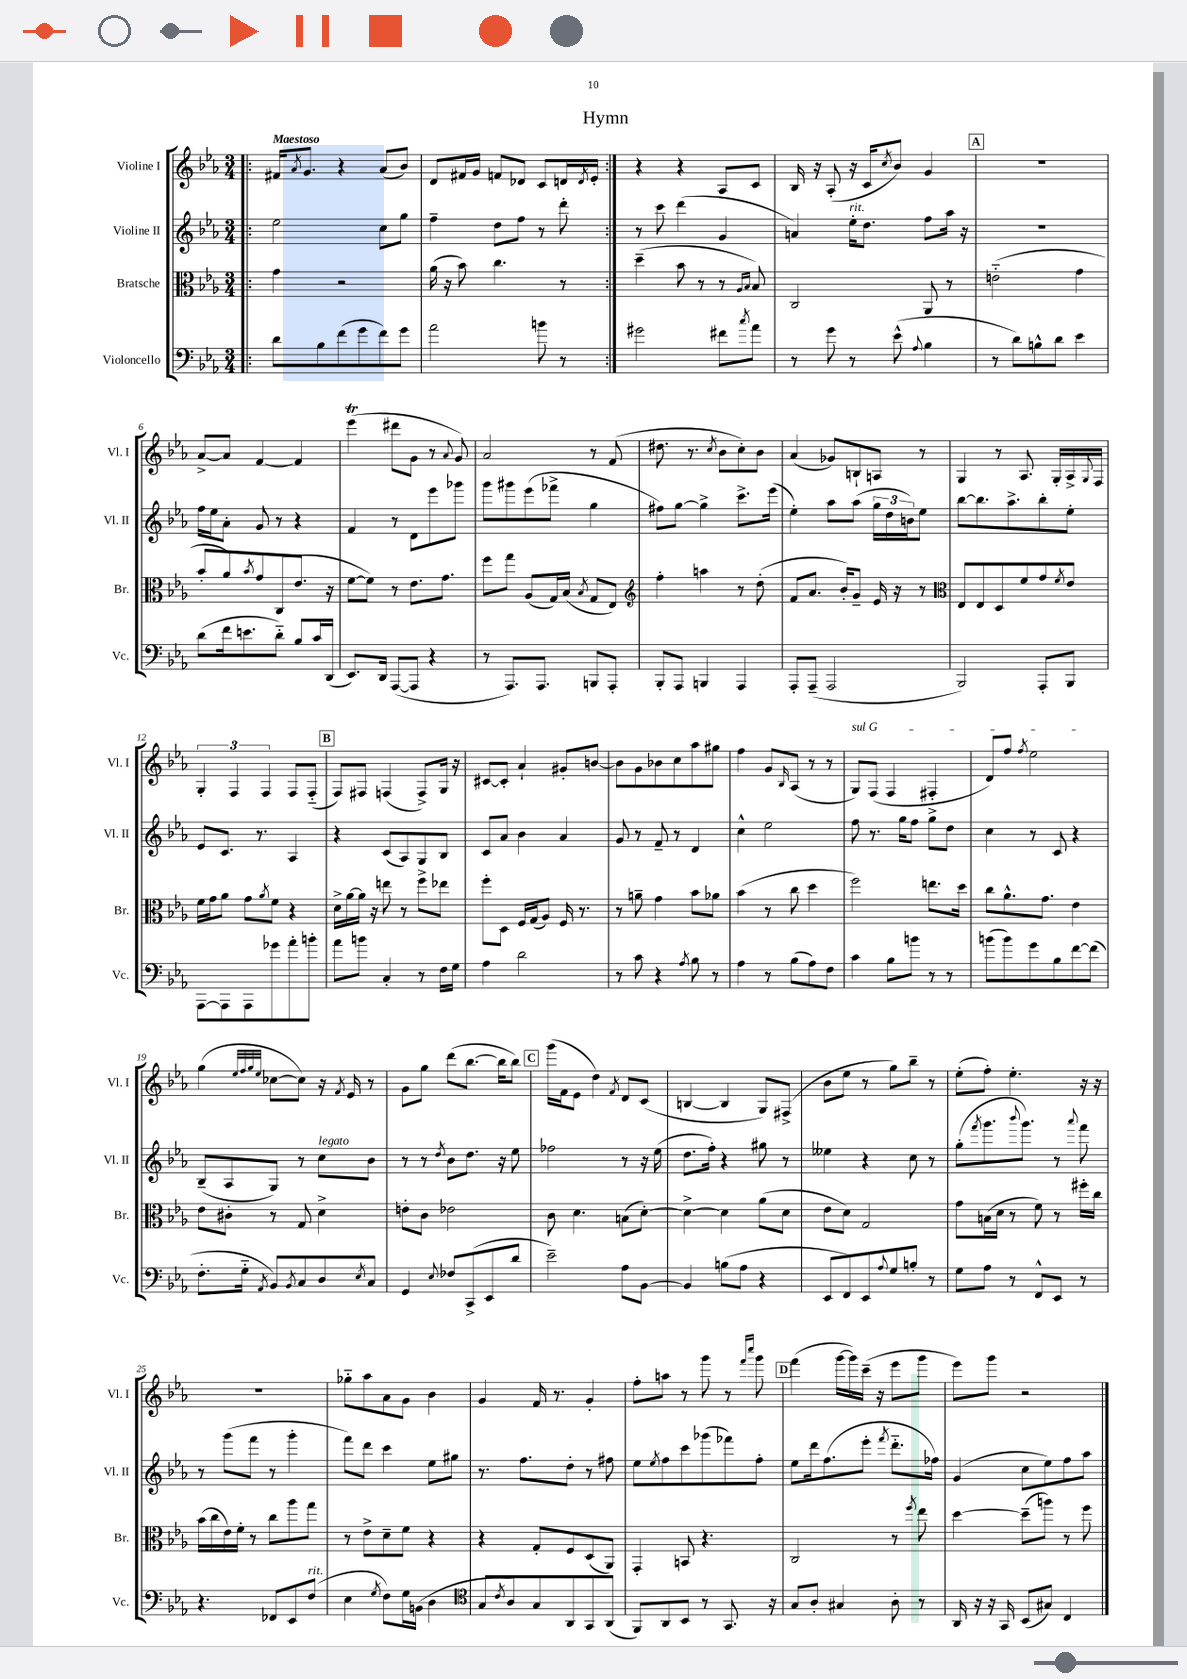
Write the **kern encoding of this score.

**kern	**kern	**kern	**kern
*staff4	*staff3	*staff2	*staff1
*clefF4	*clefC3	*clefG2	*clefG2
*k[b-e-a-]	*k[b-e-a-]	*k[b-e-a-]	*k[b-e-a-]
*M3/4	*M3/4	*M3/4	*M3/4
=!|:	=!|:	=!|:	=!|:
8d\L	4g\	2ee-\	16f#/LK
.	.	.	8qa-/
.	.	.	8.g/J
8B-\	.	.	.
(8f\	2r	.	4r
8g\	.	.	.
8f\)	.	8cc\L	(8a-/L
8g\J	.	8gg\J	8b-/J)
=	=	=	=
2a-\	(16a-\	4ff~\	8d/L
.	16r	.	.
.	8b-\)	.	16f#/L
.	.	.	16g/JJ
.	4.cc\	8dd\L	8f/L
.	.	8ff\J	8d-/J
8b\	.	8r	8c/L
8r	8r	8ddd'\	16d/L
.	.	.	8qd/
.	.	.	16e-'/JJ
=:|!	=:|!	=:|!	=:|!
2g#\	(4dd~\	8r	4r
.	.	8ccc\	.
.	8b-\	(4ddd\	4r
.	8r	.	.
8f#\L	8r	4g/	8A-/L
.	16qqA-/LL	.	.
8qcc/	16qqB-/JJ	.	.
8a-\J	8B-/)	.	8c/J
=	=	=	=
8r	2C/	4a/)	16B-/
.	.	.	16r
8g\	.	.	(8A-'/
8r	.	16ee-'\LK	16r
.	.	8.dd\J	16c/LK
.	.	.	8qcc/
(8e-^^\	.	.	8b-/J)
8qqA-/	.	.	.
4B-\	8AA-/	8ff\L	4g/
.	8r	16aa-\Jk	.
.	.	16r	.
=	=	=	=
8r	(2e'~\	2.r	2.r
8d\L)	.	.	.
8B^^\	.	.	.
8d\J	.	.	.
4e-\	4g\	.	.
=	=	=	=
(8d\L	8b-'/L	16ff\LL	[8a-^/L
.	.	16ee-\J	.
16f\k	8a-/)	8a-'\J	8a-/]J
8.e\	.	.	.
.	8qb-/	.	.
.	8g/	8g/	[4f/
8d'~\J)	(8C/	8r	.
8B-/L	8.e-/J	4r	4f/]
16c/L	.	.	.
(16DD/JJ	16r	.	.
=	=	=	=
8.EE-/L)	[8f\L	4f/	(4eee-\
.	8f\]J)	.	.
16DD/Jk	.	.	.
([8AAA-/L	8r	8r	8ddd#\L
8AAA-/]J	8.e-\L	8d\L	8g\J
4r	.	8eee-\	8r
.	8.g\J	.	.
.	.	.	8qqa-/
.	.	8ggg-\J	8g/)
=	=	=	=
8r	8ff\L	8ggg\L	2a-/
8.AAA-/L)	8gg\J	8ggg#\	.
.	(8A-/L	(8eee-\	.
8.AAA-/J	.	.	.
.	16G/L)	8fff-^\J	.
.	(16B-/JJ	.	.
.	8qB-/	.	.
8BBB/L	8G/L	4gg\	8r
8AAA-'/J	8E-/J)	.	(8f/
=	=	=	=
*	*clefG2	*	*
8BBB-'/L	4ff'\	8ff#\L)	8.dd#\
8AAA-/J	.	[8gg\J	.
.	.	.	8.r
4BBB/	4aa\	4gg^\]	.
.	.	.	8qcc/
.	.	.	8b-\L
4AAA-/	8r	8.ccc^\L	8cc'\)
.	(8dd'\	.	8b-\J
.	.	(16eee-\Jk	.
=	=	=	=
8AAA-'/L	8f/L	4ee-'\)	(4a-/
(8AAA-~/J	8.a-/J	.	.
2AAA-/	.	8aa-\L	8g-/L)
.	16b-'/LK)	.	.
.	8g~/J	(8aa-\J	8B`/
.	16e-/	24gg\LL	8A/J
.	.	24dd\	.
.	16r	.	.
.	.	24b\J)	.
.	8r	8ee-\J	8r
=	=	=	=
*	*clefC3	*	*
2BBB-/)	8E-/L	[8bb-\L	4G/
.	8E-/	8.bb-\]	.
.	8D/	.	8r
.	.	8.aa-^\	.
.	8f/	.	8.A-/
8AAA-'/L	8g/	8bb-'\	.
.	.	.	16G'/LL
.	8qf/	.	.
8BBB-/J	8e-/J	8ee-'\J	16A-^/
.	.	.	8qqG/
.	.	.	16F/JJ
=	=	=	=
[8AAA-\L	16f\LL	8e-/L	6G'/
.	16g\J	.	.
8AAA-\]	8a-\J	8.c/J	.
.	.	.	6F/
8AAA-\	8g\L	.	.
.	.	8.r	.
.	.	.	6F/
.	8qa-/	.	.
8g-\	8f\J	.	.
8a-'\	4r	4A-/	8F/L
8b'\J	.	.	(8F'~/J
=	=	=	=
8a-\L	16d^\LL	4r	8F/L)
.	[16a-\	.	.
8b\J	16a-\]JJ	.	8F#/J
.	16r	.	.
4C'/	8ee\	(8c/L	(4F/
.	8r	8A-/)	.
8r	8ff^\L	8G/	8F^/L)
16F\LL	8ee-\J	8B-/J	16G/Jk
16G\JJ	.	.	16r
=	=	=	=
4A-\	8ff'\L	8c/L	[8c#/L
.	8D\J	8a-/J	8c#'/]J
2d\	16F/LL	4b-\	4a-`/
.	(16G/J	.	.
.	8A-/J)	.	.
.	16F/	4a-/	8g#'/L
.	8.r	.	.
.	.	.	[8b/J
=	=	=	=
8r	8r	8g/	8b\]L
8c\	8a~\	8r	8g\
4r	4g\	8f~/	8b-\
.	.	8r	8cc\
8qA-/	.	.	.
8B-\	8b-\L	4d/	8aa-\
8r	8a-\J	.	8gg#\J
=	=	=	=
4A-\	(4b-\	4cc^^\	4ff\
8r	8r	2ee-\	8g/L
.	.	.	16qqB-/
(8B-\L	8cc\	.	(8A-/J
8A-\)	4dd\	.	8r
8F\J	.	.	8r
=	=	=	=
4c\	2ff\)	8ff\	8G/L)
.	.	8.r	(8F/J
8B-\L	.	.	4F/
.	.	16gg\LK	.
8b\J	.	8ff\J	.
8r	8.ee\L	8gg^\L	4F#'/
8r	.	8dd\J	.
.	16dd\Jk	.	.
=	=	=	=
(8b\L	8cc\L	4cc\	8d/L)
8b\)	8.a-^^\	.	8ff/J
.	.	.	8qff/
8g\	.	8r	2ee-\
.	8.g\J	.	.
8B-\	.	8c/	.
[8f\	4e-\	4r	.
(8f\]J	.	.	.
=	=	=	=
8.F'\L	8e-\L	(8B-~/L	(4gg\
.	8c#'\J	8A-/	.
16G'~\Jk	.	.	.
.	.	.	32qqee-/LLL
.	.	.	32qqff/
.	.	.	32qqgg/
8qAA-/	.	.	32qqee-/JJJ
8BB-/L)	8r	8G/J)	[8cc-\L
8qBB-/	.	.	.
8C/	8G/	8r	8cc-\]J)
8D/	4d^\	8cc\L	16r
.	.	.	8qf/
.	.	.	16e-/
8qE-/	.	.	.
8C/J	.	8b-\J	8r
=	=	=	=
4GG/	8e'\L	8r	8g\L
.	8c\J	8r	8gg\J
8qqE-/	.	8qdd/	.
8F-/L	2e-\	8b-\L	(8ddd\L
(8CC^/	.	8.dd\J	[8.bb-\J
8EE-/	.	.	.
.	.	16r	16bb-\]LK
8d/J	.	8ee-\	8bb-\J)
=	=	=	=
2e-~\)	8c\	2ff-\	(16ggg\LL
.	.	.	16f\J
.	4.d\	.	8e-\J
.	.	.	4dd\)
.	.	.	8qf/
8A-\L	(8B\L	8r	8d/L
[8BB-\J	[8d'\J)	16r	(8c/J
.	.	(16ee-\	.
=	=	=	=
4BB-/]	4d^\_	8.dd\L	[4B/
.	.	16ff'\Jk)	.
(8B\L	4d\]	4r	4B/]
8A-\J	.	.	.
4r	(8a-\L	8gg#\	8G/L)
.	8d\J	8r	(8F#^/J
=	=	=	=
8EE-/L	8e-\L	4ee--\	8b-\L
8FF/)	8d\J)	.	8ee-\J
8EE-/	2G/	4r	8r
8qqA-/	.	.	.
8G/	.	.	8gg\L)
8B'/J	.	8cc\	8bb-~\J
8r	.	8r	8r
=	=	=	=
8G\L	8g\L	(8gg'\L	(8ee-'\L
.	.	8qfff/	.
8A-\J	(16B\L	8.ggg\	8ff'\J)
.	16d\JJ	.	.
8r	8r	.	4.ee-'\
.	.	8qqbbb-/	.
.	.	8.ggg\J)	.
8FF^^/L	8f\)	.	.
8EE-/J	8r	8r	.
.	.	8qqaaa-/	.
8r	16ff#'\LL	8fff\	16r
.	16cc\JJ	.	16r
=	=	=	=
4.r	(16b-\LL	8r	2.r
.	16cc\	.	.
.	16e-\)	(8ggg\L	.
.	16f'\JJ	.	.
.	8r	8fff\J	.
8FF-/L	8cc\L	8r	.
8EE-/	8aa-\	4ggg'\	.
(8F/J	8gg\J	.	.
=	=	=	=
4E-\	8r	8fff\L)	8gg-'~\L
.	8e-^\L	8ddd\J	8aa-\
8qG/	.	.	.
8F\L)	8d~\	4ccc\	8a-\
16G\L	8f\J	.	8g\J
(16BB\JJ	.	.	.
4D\	4r	8ee-\L	4b-\
.	.	8gg#\J	.
=	=	=	=
*clefC4	*	*	*
8G/L	4r	8.r	4g/
8qc/	.	.	.
8A-/)	.	.	.
.	.	8.ff\L	.
8G/	8G'/L	.	16f/
.	.	.	8.r
8AA-/	8F/	8dd'\J	.
8GG/	(8D/	8r	4g'/
(8AA-/J	8AA-/J)	8ff#\	.
=	=	=	=
8FF/L)	4GG'/	8ee-\L	8ff'\L
.	.	8qee-/	.
8AA-/	.	8ff\	8aa\J
8BB-/J	8BB/	8ccc\	8r
8r	4.r	(8ggg-\	8ggg\
8.GG/	.	8fff-\)	8r
.	.	.	16qqfff/LL
.	.	.	16qqcccc/JJ
.	.	8ff'\J	8ggg\
16r	.	.	.
=	=	=	=
8G/L	2C/	8ee-\L	(4fff\
8A-'/J	.	16ddd\k	.
.	.	(8.ff\	.
4G#/	.	.	[16ggg\LL
.	.	.	16ggg\])
.	.	8eee-'\J	(16ccc~\JJ
.	.	.	16r
.	.	8qfff/	.
8A-'\	8r	8.ddd'~\L	8eee-\L
.	8qff/	.	.
8r	8ee-\	.	8ggg\J
.	.	16ff-\Jk)	.
=	=	=	=
16AA-/	[4dd\	(4g/	8eee-\L)
16r	.	.	.
16r	.	.	8ggg\J
16GG/	.	.	.
(8BB-/L	(8dd~\]L	8cc\L	2r
8G#/J)	8aa\J)	8ee-\)	.
4C/	8r	8ff\	.
.	8ff\	8aa-\J	.
==	==	==	==
*-	*-	*-	*-
